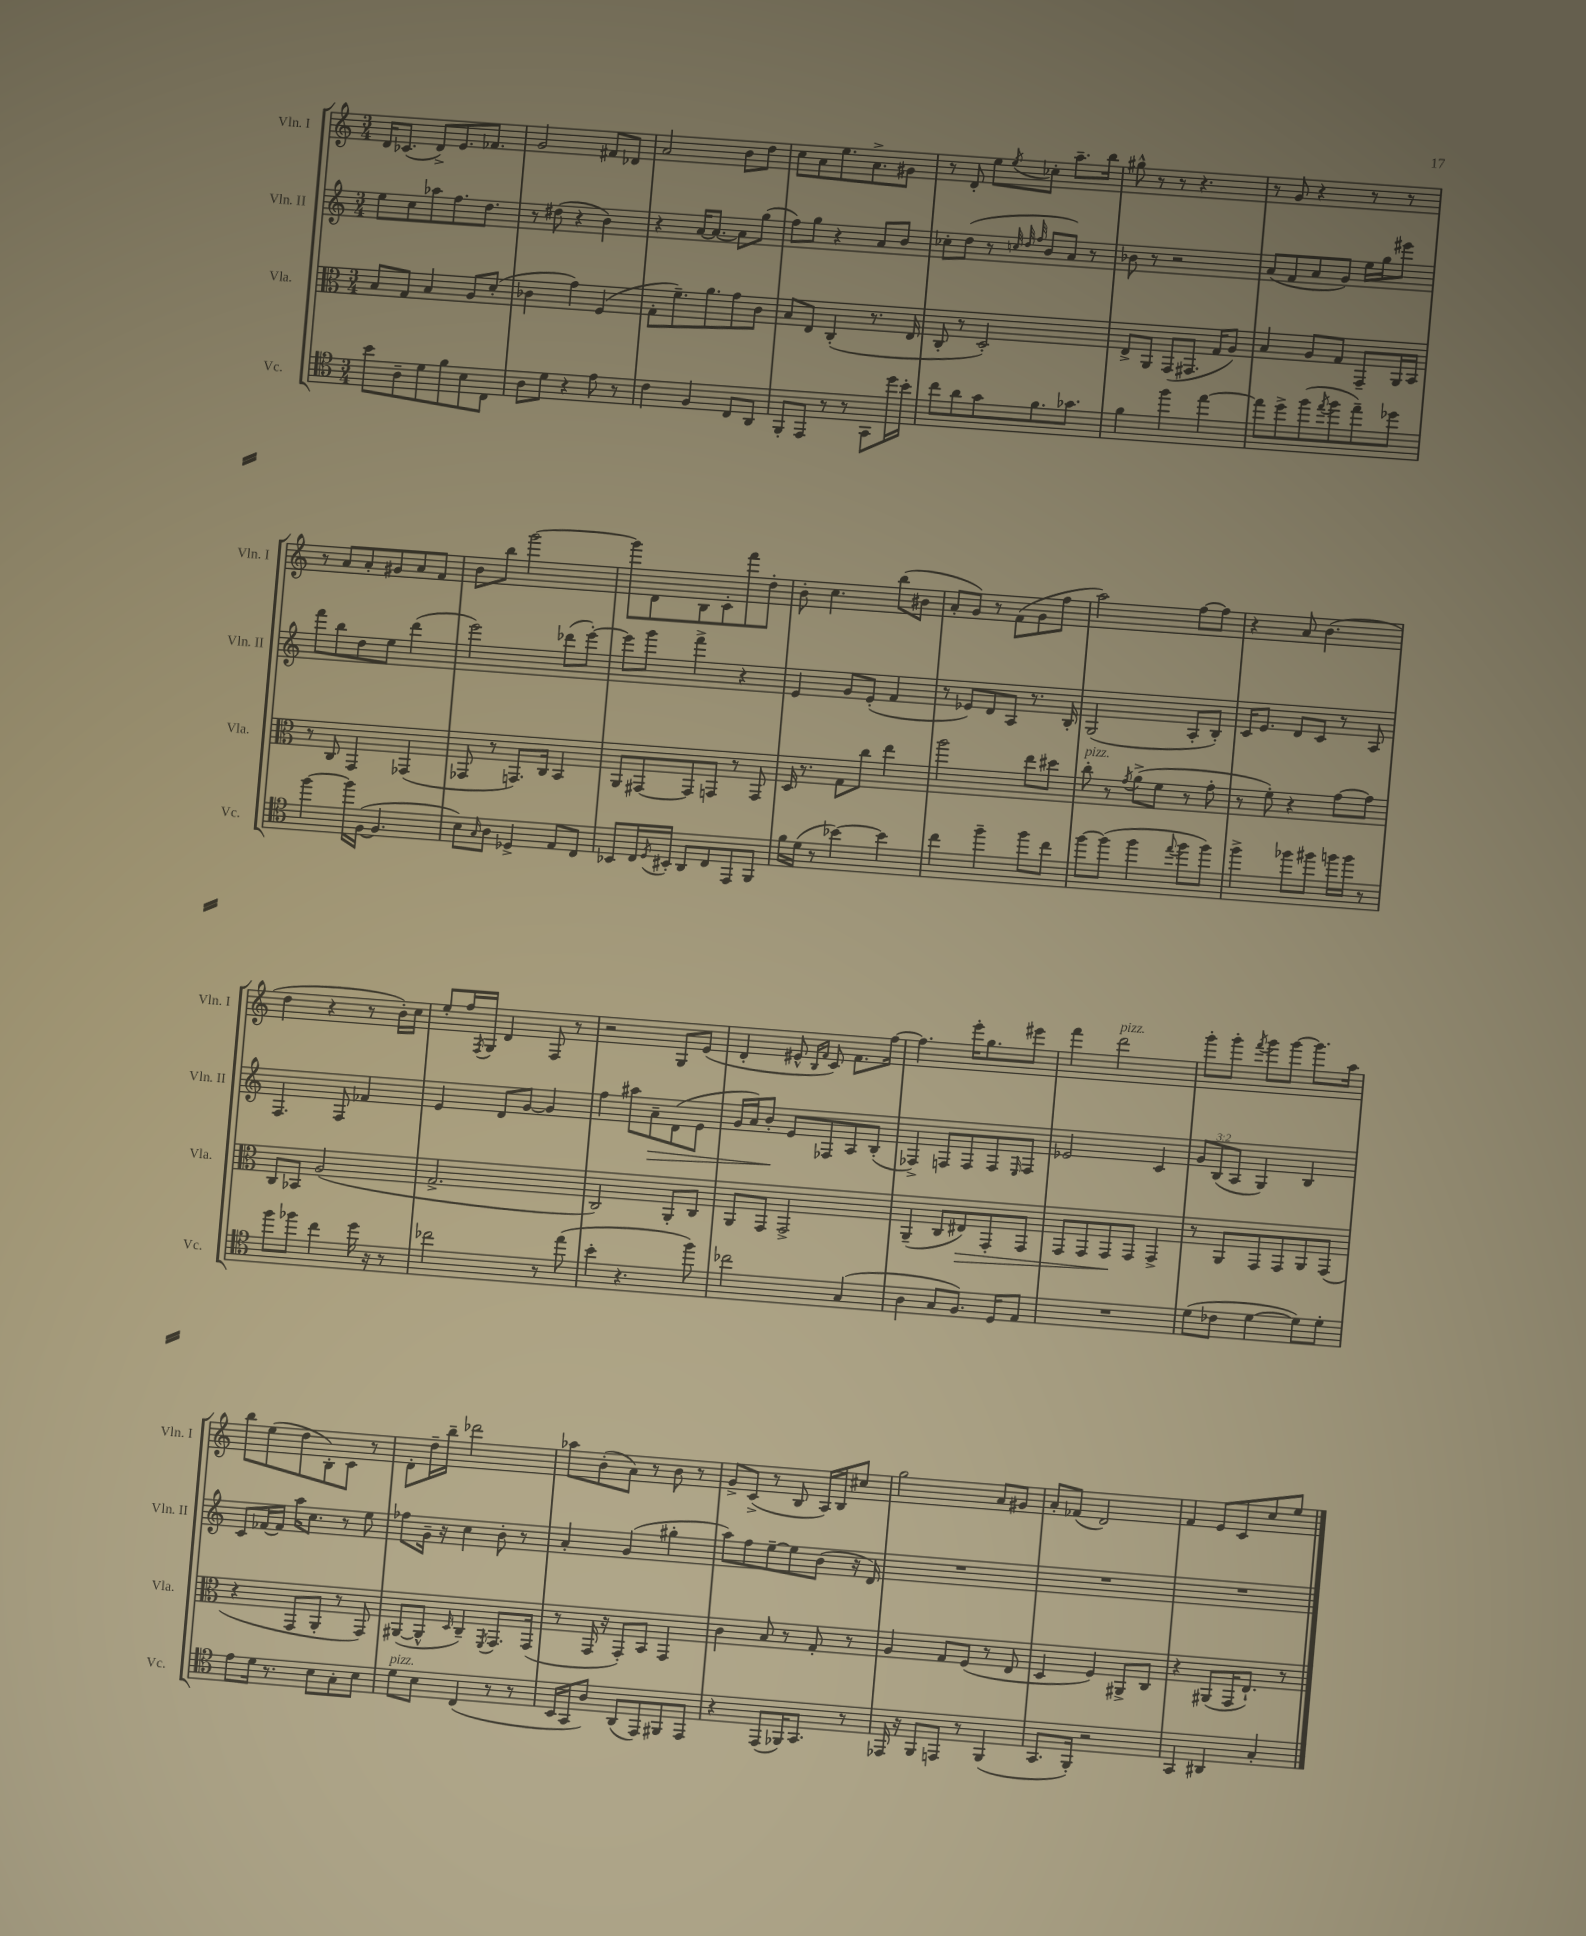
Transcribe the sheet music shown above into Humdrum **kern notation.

**kern	**kern	**kern	**kern
*staff4	*staff3	*staff2	*staff1
*clefC4	*clefC3	*clefG2	*clefG2
*k[]	*k[]	*k[]	*k[]
*M3/4	*M3/4	*M3/4	*M3/4
8b	8B	8ee	16d
.	.	.	(8.c-
8A~	8G	8cc	.
8d	4B	8aa-	8d^)
8f	.	8.ff	8.e
8B	8A	.	.
.	.	8.dd	8.f-
8C	(8d'	.	.
=	=	=	=
8A	4c-	8r	2g
8d	.	(8dd#	.
4r	4g)	4r	.
8e	(4F	4b)	8f#
8r	.	.	8d-
=	=	=	=
4c	8G'	4r	2a
.	8.f~)	.	.
4F	.	[16a	.
.	8.a	8.a_	.
8C	8g	8a]	8b
8AA	8c	(8gg	8dd
=	=	=	=
8FF'	8B	8ff)	8cc
8EE	8E	8gg	8a
8r	(4C'	4r	8.ee
8r	.	.	.
.	.	.	8.a^
8GG	8.r	8a	.
16dd	.	8b	8g#
16b'	16E	.	.
=	=	=	=
8cc	8C'	8cc-'	8r
8a	8r	(8dd	8d'
8g	2D')	8r	8ee
.	.	32qqcc	.
.	.	32qqdd	.
.	.	32qqff	8qee
8.f	.	8b	8cc-'
.	.	8a)	8.aa~
8.g-	.	.	.
.	.	8r	.
.	.	.	16bb
=	=	=	=
4f	8E^	8b-	8gg#^^
.	8AA	8r	8r
4ff	(8GG	2r	8r
.	8.GG#	.	4.r
[4ee	.	.	.
.	16G	.	.
.	8A)	.	.
=	=	=	=
8ee]	4B	(8a	8r
8dd^	.	8f	8g
(8ff	8A	8a	4r
8qee	.	.	.
8ff	8G	8g)	.
8ee~)	8GG~	16ee	8r
.	.	16gg	.
8dd-	16AA	8eee#	8r
.	16BB	.	.
=	=	=	=
[4ff	8r	8fff	8r
.	8C	8bb	8a
16ff]	4GG	8dd	8a'
([16F	.	.	.
4.F]	.	8ee	8g#
.	(4GG-	(4ddd	8a
.	.	.	8f
=	=	=	=
8B)	8GG-	2eee)	8b
16qqG	.	.	.
8A	8r	.	8bb
4D-^	8.GG)	.	[2ggg
.	16C	.	.
8E	4BB	(8ddd-	.
8C	.	[8eee')	.
=	=	=	=
8BB-	8AA	8eee]	8ggg]
16C	[8GG#	8ggg	8d
8qD	.	.	.
16BB#'	.	.	.
8AA	8GG#]	4fff^	8B
8C	8GG	.	8c'
8EE	8r	4r	8fff
8FF	8GG	.	8dd'
=	=	=	=
16f	16D	4e	8b'
(16d	8.r	.	.
8r	.	.	4.cc
[4b-)	8G	8g	.
.	8cc	(8e'	.
4b-]	4ee	4f	(8bb
.	.	.	8b#
=	=	=	=
4cc	2aa	8r	8a'
.	.	8e-)	8g)
4ff~	.	8d	8r
.	.	8A	(8f
8ff	8ee	8.r	8g
8cc	8dd#	.	8ff
.	.	16B'	.
=	=	=	=
[8ff	8cc'	(2G	2aa)
(8ff]	8r	.	.
.	8qg	.	.
4ff	(8a^	.	.
.	8f	.	.
8qqee	.	.	.
8ff	8r	8A'	[8ff
8ff)	8g'	8B')	8ff]
=	=	=	=
4ff^	8r	16c	4r
.	.	8.e	.
.	8f')	.	.
8ff-	4r	8d	8a
8ff#	.	8c	(4.b
16ff	[8g	8r	.
16ff	.	.	.
8r	8g]	8A	.
=	=	=	=
8ff	8C	4.F	4dd
8ff-	8BB-	.	.
4cc	(2A	.	4r
.	.	8F	.
16dd	.	4f-	8r
16r	.	.	.
8r	.	.	16b')
.	.	.	16cc
=	=	=	=
2cc-	2.G^	4e	8ee'
.	.	.	16ff
.	.	.	8qF
.	.	.	16G
.	.	8d	4d
.	.	[8g	.
8r	.	4g]	8F
(8ee	.	.	8r
=	=	=	=
4b'	2C)	4ff	2r
4.r	.	8aa#	.
.	.	8a~	.
.	8AA'	(8d	8G
8ff)	8C	8e	(8e
=	=	=	=
2cc-	8AA	16g	4d'
.	.	16a)	.
.	8GG	8b'	.
.	2GG^	8e	8e#^^
.	.	.	16qqB
.	.	.	16qqf
.	.	8F-	8c)
(4G	.	8A	8.f
.	.	(8B'	.
.	.	.	[16ff
=	=	=	=
4A	(4AA~	4F-^)	4.ff]
8G	8C	8F	.
8.F)	8E#)	8F	16eee'
.	.	.	8.gg
.	8GG'	8F	.
16D	.	.	.
.	.	16qqE	.
8E	8GG	8F	8eee#
=	=	=	=
2.r	8GG	2e-	4fff
.	8GG	.	.
.	8GG	.	2ddd
.	8GG	.	.
.	4GG^	4c	.
=	=	=	=
(8d	8r	12g	8ggg'
.	.	(12B	.
8c-	8AA	.	8ggg'
.	.	12A	.
.	.	.	8qfff
[4d	8GG	4G)	8ggg
.	8GG	.	[8ggg
8d])	8AA	4B	8.ggg]
8d'	(8GG	.	.
.	.	.	16aa
=	=	=	=
8e	4r	8c	8bb
16d	.	[16f-	(8ee
8.r	.	16f-]	.
.	8GG	16aa	8dd
.	.	8.cc	.
8B	8AA'	.	8B')
8G'	8r	8r	8c
8B	8GG)	8ee	8r
=	=	=	=
8d	([8AA#	8ff-	8d'
8B	8AA#^^]	16g~	16dd~
.	.	16r	16bb~
.	16qqD	.	.
(4C	4C~)	4cc	2ddd-
.	8qFF	.	.
8r	8.GG	8b'	.
8r	.	8r	.
.	(16GG	.	.
=	=	=	=
16BB	8r	4a'	8aa-
16GG	.	.	.
8A)	16GG	.	(8b'
.	16r	.	.
(8AA	8GG')	(4g	8a)
8EE)	8BB	.	8r
8FF#	4GG	4gg#'	8b
8EE	.	.	8r
=	=	=	=
4r	4c	8aa)	8g^
.	.	8ff	(8c^
(8EE	8B	[8ee~	8r
16FF-)	8r	8ee]	8B
8.GG	.	.	.
.	8G'	(8b	16A)
.	.	.	16B
8r	8r	16r	8cc#
.	.	16d)	.
=	=	=	=
16EE-	4A	2.r	2gg
16r	.	.	.
8FF	.	.	.
8EE	8G	.	.
8r	(8F	.	.
(4FF	8r	.	8a
.	8E	.	8g#
=	=	=	=
8.GG	4D	2.r	8a'
.	.	.	(8f-
16FF')	.	.	.
2r	4F)	.	2d)
.	8AA#^	.	.
.	8C	.	.
=	=	=	=
4GG	4r	2.r	4f
4AA#	(8AA#	.	8e
.	16GG	.	8c
.	8.E`)	.	.
4G'	.	.	8cc
.	8r	.	8ee
==	==	==	==
*-	*-	*-	*-
